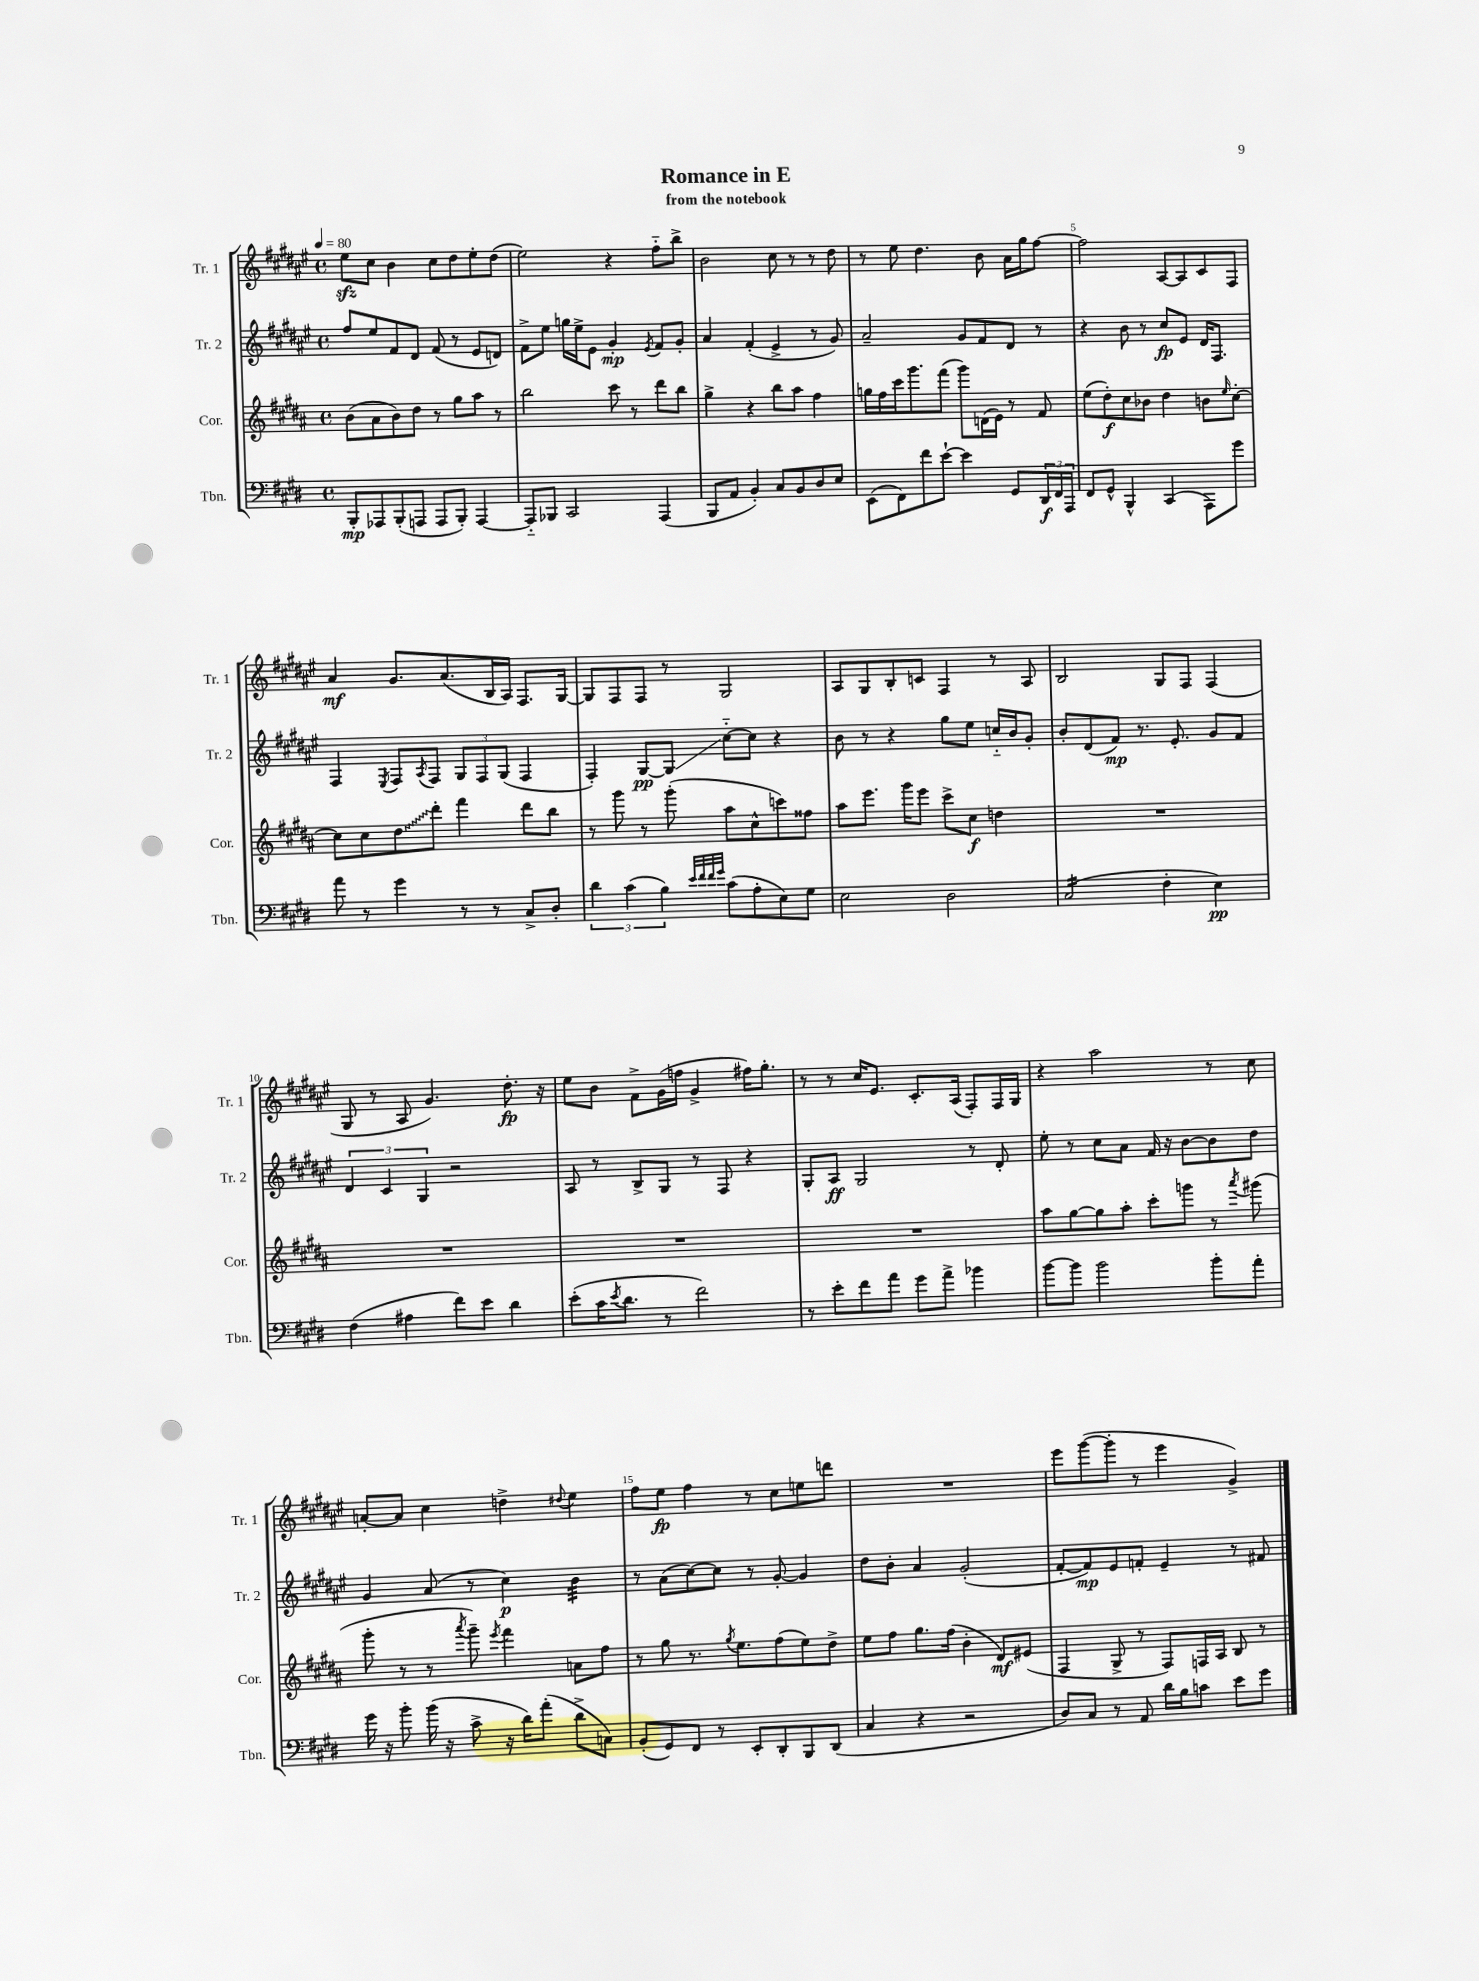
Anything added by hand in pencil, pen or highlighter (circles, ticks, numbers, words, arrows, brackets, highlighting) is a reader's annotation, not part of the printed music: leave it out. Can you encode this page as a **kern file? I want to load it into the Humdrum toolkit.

**kern	**kern	**kern	**kern
*staff4	*staff3	*staff2	*staff1
*clefF4	*clefG2	*clefG2	*clefG2
*k[f#c#g#d#]	*k[f#c#g#d#a#]	*k[f#c#g#d#a#e#]	*k[f#c#g#d#a#e#]
*M4/4	*M4/4	*M4/4	*M4/4
*met(c)	*met(c)	*met(c)	*met(c)
*MM80	*MM80	*MM80	*MM80
8BBB'	(8b	8ff#	8ee#
8AAA-	8a#	8ee#	8cc#
(8BBB'	8b)	8f#	4b
8AAA	8dd#	8d#	.
8AAA	8r	(8f#	8cc#
8BBB')	8gg#	8r	8dd#
[4AAA	8aa#	8e#	8ee#'
.	8r	8d)	(8dd#
=	=	=	=
8AAA'~]	2bb	8f#^	2ee#)
8BBB-	.	8ee#	.
2CC#	.	16gg	.
.	.	16ee#^	.
.	.	8e#	.
.	8ccc#	4g#'	4r
.	8r	.	.
.	.	8qe#	.
(4AAA	8ddd#	8f#	8ff#'~
.	8bb	8g#'	8bb^
=	=	=	=
8BBB	4gg#^	4a#	2b
8AA	.	.	.
4BB')	4r	(4f#'	.
8C#	8bb	4e#^	8cc#
8BB	8aa#	.	8r
8D#	4ff#	8r	8r
8E	.	8g#)	8dd#
=	=	=	=
(8EE	16gg	2a#~	8r
.	16ff#	.	.
8FF#)	16ccc#	.	8ee#
.	8.ggg#	.	.
8f#	.	.	4.dd#
[8e`	(8fff#	.	.
4e]	8ggg#)	8g#	.
.	(16d	8f#	8b
.	16e)	.	.
8GG#	8r	8d#	16a#
.	.	.	16gg#
24DD#	8f#	8r	[8ff#
24FF#	.	.	.
24AAA	.	.	.
=	=	=	=
8FF#	(8ee	4r	2ff#]
8GG#^^	8dd#')	.	.
4BBB^^	8cc#	8b	.
.	8b-	8r	.
(4CC#	4dd#	8cc#	[8A#
.	.	8e#	8A#]
8AAA)	8b	16d#	8c#
.	.	8.F#	.
.	16qqee	.	.
8g#	[8cc#'	.	8F#
=	=	=	=
8a	8cc#]	4F#	4a#
8r	8cc#	.	.
.	.	8qE#	.
4g#	8dd#	8F#	8.g#
.	.	8qA#	.
.	8ddd#'	8F#	.
.	.	.	(8.a#
8r	4fff#	12G#	.
.	.	12F#	.
8r	.	.	16B
.	.	(12G#	.
.	.	.	16A#)
8C#^	8ddd#	4F#	8.F#
8D#'	8bb	.	.
.	.	.	[16G#
=	=	=	=
6d#	8r	4F#')	8G#]
.	8ggg#	.	8F#
(6c#	.	.	.
.	8r	[8G#	8F#
6B)	.	.	.
.	(8ggg#'	8G#]	8r
32qqe	.	.	.
32qqf#	.	.	.
32qqf#	.	.	.
32qqg#	.	.	.
(8c#	8aa#	[8cc#'~	2G#
8A'	8cc#^^	8cc#]	.
8E)	8ccc)	4r	.
8G#	8ff##	.	.
=	=	=	=
2E	8aa#	8b	8A#
.	8.eee	8r	8G#
.	.	4r	8B'
.	16ggg#	.	.
.	8eee	.	8c
2D#	8ccc#^	8gg#	4F#
.	8cc#	8ee#	.
.	4dd	16cc'~	8r
.	.	16b	.
.	.	8g#'	8A#
=	=	=	=
(2C#	1r	8b'	2B
.	.	(8d#	.
.	.	8f#)	.
.	.	8.r	.
4F#'	.	.	8G#
.	.	8.e#'	.
.	.	.	8F#
4E)	.	8g#	(4F#
.	.	8f#	.
=	=	=	=
(4F#	1r	6d#	8G#
.	.	.	8r
.	.	6c#	.
4A#	.	.	8A#
.	.	6G#	.
.	.	.	4.g#)
8f#)	.	2r	.
8e	.	.	.
4d#	.	.	8.dd#'
.	.	.	16r
=	=	=	=
(8e'	1r	8A#	8ee#
16c#	.	8r	8b
8qe	.	.	.
8.d#	.	.	.
.	.	8B^	8f#^
8r	.	8G#	(16g#
.	.	.	16ff
2f#)	.	8r	4g#^
.	.	8F#	.
.	.	4r	16ff#)
.	.	.	8.gg#'
=	=	=	=
8r	1r	8G#'	8r
8e'	.	8A#	8r
8f#	.	2G#	16cc#
.	.	.	8.e#
8a	.	.	.
8g#	.	.	8.c#'
8a^	.	.	.
.	.	.	(16A#
4b-	.	8r	8F#')
.	.	8d#'	16F#
.	.	.	16G#
=	=	=	=
[8b	8aa#	8ee#'	4r
8b]	[8gg#	8r	.
2b	8gg#]	8cc#	2aa#
.	8aa#'	8a#	.
.	8ccc#'	16f#	.
.	.	16r	.
.	8ggg	[8b	.
8b'	8r	8b]	8r
.	8qaaa#	.	.
8a'	(8ggg#	8dd#	8cc#
=	=	=	=
16g#	8ggg#'	4g#	[8a'
16r	.	.	.
8b'	8r	.	8a]
(16b	8r	(8a#	4cc#
16r	.	.	.
.	8qaaa#	.	.
8c#^	8ggg#~)	8r	.
.	8qeee	.	.
16r	4fff#	4cc#)	4dd^
16d#)	.	.	.
(8a'	.	.	.
.	.	.	8qqdd#
8d#^	8a	4b	4ee#
8C)	8ff#	.	.
=	=	=	=
(8BB'	8r	8r	8ff#
8GG#)	8gg#	(8a#	8ee#
8FF#	8.r	[8cc#)	4ff#
8r	.	8cc#]	.
.	8qgg#	.	.
.	8.ee	.	.
8EE'	.	8r	8r
8DD#'	(8ff#	[8g#'	8cc#
8BBB	8ee)	4g#]	8ee
(8DD#	8dd#^	.	8ddd
=	=	=	=
4C#	8ee	8dd#	1r
.	8ff#	8b'	.
4r	8.gg#	4a#	.
.	(16ff#	.	.
2r	4b'	(2g#'	.
.	8d#)	.	.
.	(8e#	.	.
=	=	=	=
8D#)	4F#	[8f#'	8eee#
8C#	.	8f#])	([8ggg#
8r	8G#^	8e#	8ggg#']
8AA	8r	8f'	8r
16d#	8F#)	4e#~	4eee#
16B	.	.	.
8c	16F	.	.
.	16A#	.	.
8e	8B	8r	4g#^)
8g#	8r	8f#	.
==	==	==	==
*-	*-	*-	*-
